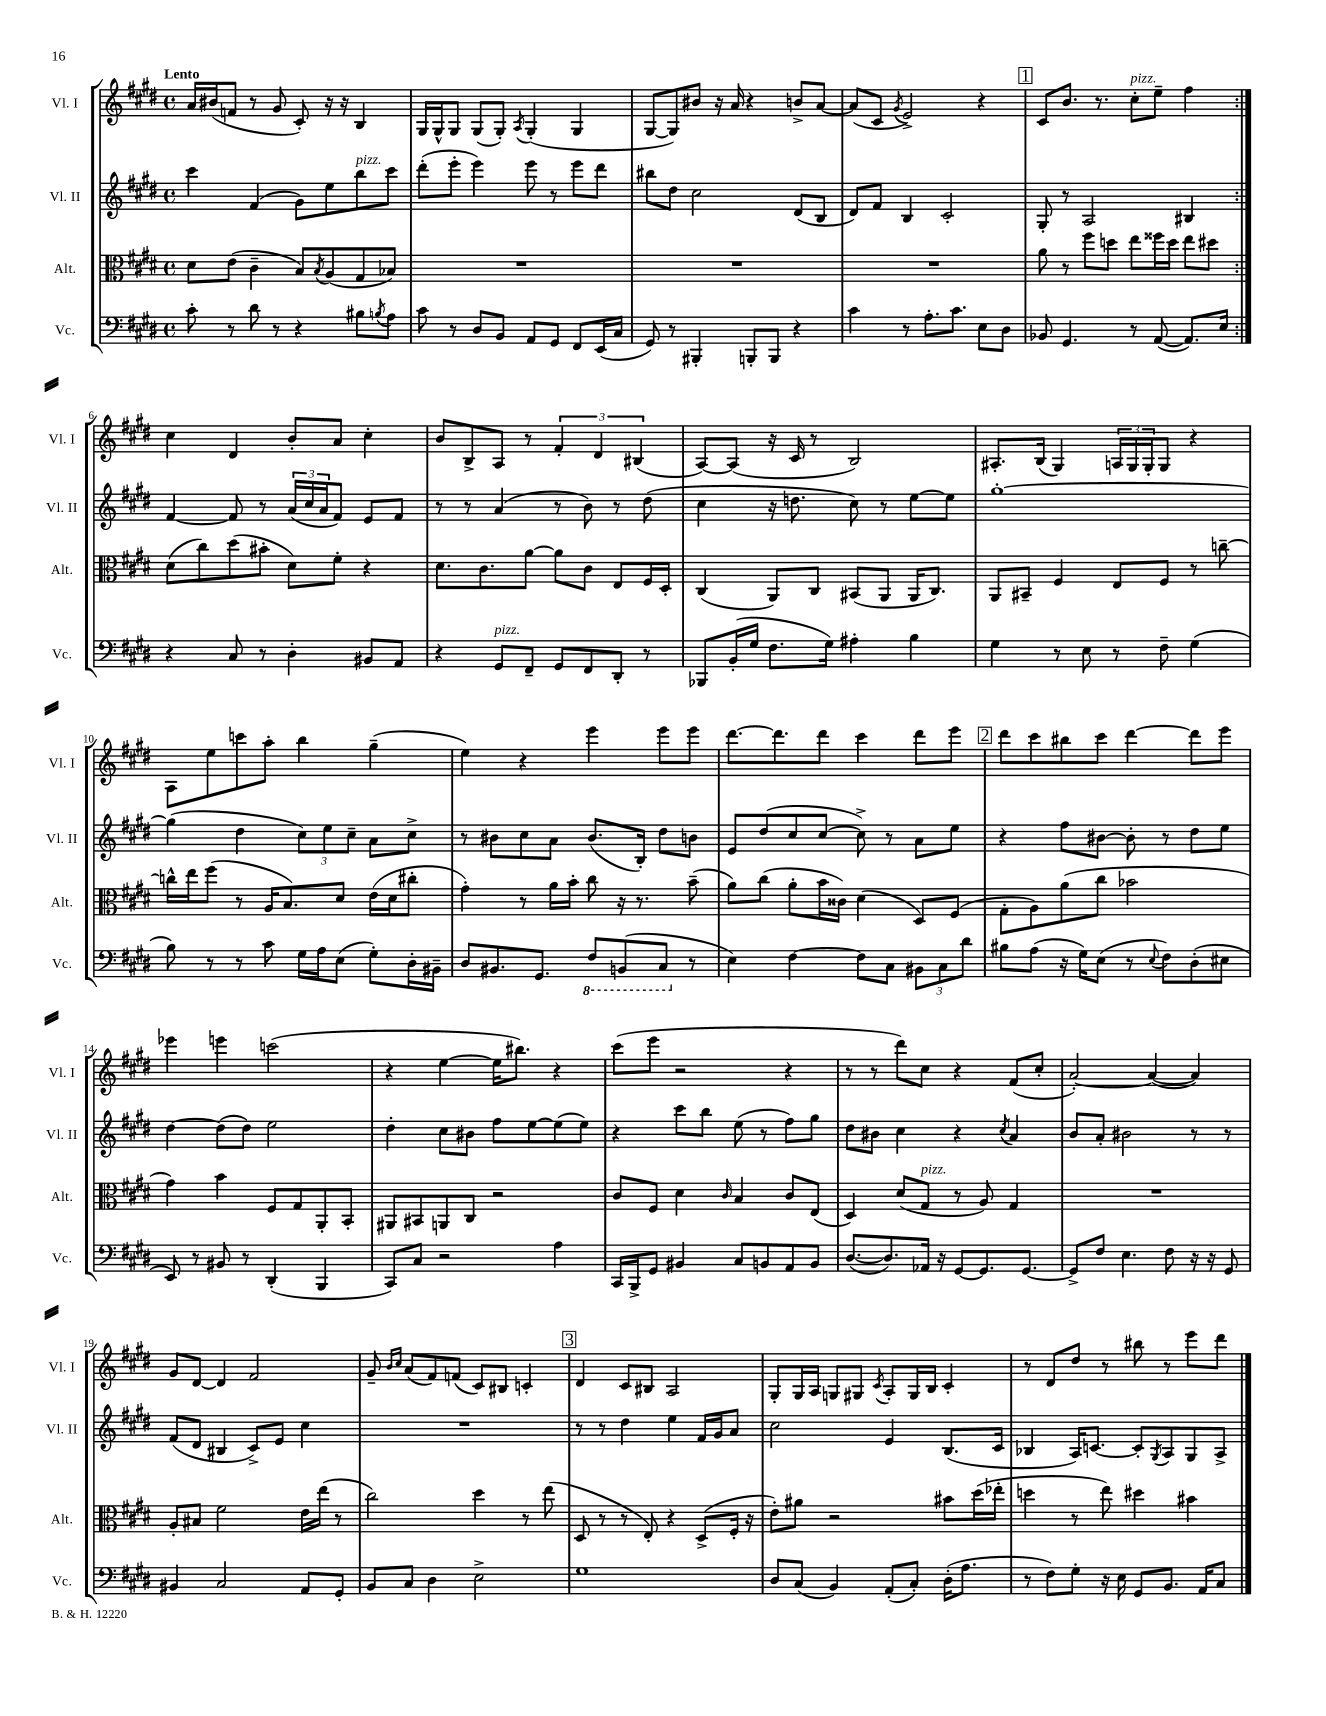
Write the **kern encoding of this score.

**kern	**kern	**kern	**kern
*staff4	*staff3	*staff2	*staff1
*clefF4	*clefC3	*clefG2	*clefG2
*k[f#c#g#d#]	*k[f#c#g#d#]	*k[f#c#g#d#]	*k[f#c#g#d#]
*M4/4	*M4/4	*M4/4	*M4/4
*met(c)	*met(c)	*met(c)	*met(c)
8c#'	8d#	4ccc#	16a
.	.	.	(16b#
8r	(8e	.	8f
8d#	4c#~	(4f#	8r
8r	.	.	8g#
4r	8B)	8g#)	8c#')
.	8qB	.	.
.	(8A	8ee	16r
.	.	.	16r
8B#	8G#	8bb	4B
8qB	.	.	.
8A	8B-)	8ccc#	.
=	=	=	=
8c#	1r	(8ddd#'	16G#
.	.	.	16G#^^
8r	.	8eee'	8G#
8D#	.	4eee)	(8G#
8BB	.	.	8G#')
.	.	.	8qA
8AA	.	8eee	(4G#'
8GG#	.	8r	.
8FF#	.	8eee	4G#
(16EE	.	8ddd#	.
16C#	.	.	.
=	=	=	=
8GG#)	1r	8bb#	[8G#
8r	.	8dd#	8G#])
4BBB#'	.	2cc#	8b#
.	.	.	16r
.	.	.	16a
8BBB'	.	.	4r
8BBB	.	.	.
4r	.	(8d#	8b^
.	.	8B	[8a
=	=	=	=
4c#	1r	8d#)	(8a]
.	.	8f#	8c#
.	.	.	8qg#
8r	.	4B	2e^)
8.A'	.	.	.
.	.	2c#'	.
8.c#	.	.	.
8E	.	.	4r
8D#	.	.	.
=	=	=	=
8BB-	8a	8G#'	8c#
4.GG#	8r	8r	8.b
.	8ff#	2A	.
.	.	.	8.r
.	8dd	.	.
8r	8ee	.	8cc#'
([8AA	16ff##	.	8ee~
.	16dd	.	.
8.AA])	8ee	4B#	4ff#
.	8dd#	.	.
16E	.	.	.
=:|!	=:|!	=:|!	=:|!
4r	(8d#	[4f#	4cc#
.	8cc#)	.	.
8C#	(8dd#	8f#]	4d#
8r	8b#'	8r	.
4D#'	8d#)	(24a	8b'
.	.	24cc#	.
.	.	24a	.
.	8f#'	8f#)	8a
8BB#	4r	8e	4cc#'
8AA	.	8f#	.
=	=	=	=
4r	8.d#	8r	8b
.	.	8r	8B^
.	8.c#	.	.
8GG#	.	(4a	8A
8FF#~	[8a	.	8r
8GG#	8a]	8r	6f#'
8FF#	8c#	8b)	.
.	.	.	6d#
8DD#'	8E	8r	.
.	.	.	(6B#
8r	16F#	(8dd#	.
.	16D#'	.	.
=	=	=	=
8BBB-	(4C#	4cc#	[8A)
(16BB'	.	.	(8A]
16G#	.	.	.
8.F#	8AA)	16r	16r
.	.	8.dd	16c#
.	8C#	.	8r
16G#)	.	.	.
4A#'	(8BB#	8cc#)	2B)
.	8AA	8r	.
4B	16AA	[8ee	.
.	8.C#)	.	.
.	.	8ee]	.
=	=	=	=
4G#	8AA	[1gg#'	8.A#'
.	8BB#~	.	.
.	.	.	(16B
8r	4F#	.	4G#)
8E	.	.	.
8r	8E	.	24A
.	.	.	24G#
.	.	.	24G#'
8F#~	8F#	.	8G#
(4G#	8r	.	4r
.	[8cc~	.	.
=	=	=	=
8B)	16cc^^]	(4gg#]	8A
.	16ee	.	.
8r	(8ff#	.	8ee
8r	8r	4dd#	8ccc
8c#	16A	.	8aa'
.	8.B)	.	.
16G#	.	12cc#)	4bb
16A	.	.	.
.	.	12ee	.
(8E	8d#	.	.
.	.	12cc#~	.
8G#')	(16e	8a	(4gg#~
.	16d#	.	.
16D#'	8cc#'	8cc#^	.
16BB#~	.	.	.
=	=	=	=
8D#	4g#')	8r	4ee)
8.BB#	.	8b#	.
.	8r	8cc#	4r
8.GG#	.	.	.
.	16a	8a	.
.	16b'	.	.
8FF#	8cc#	(8.b#	4eee
(8BBB	16r	.	.
.	8.r	16B')	.
8CC#	.	8dd#	8eee
8r	(8b~	8b	8eee
=	=	=	=
4E)	8a)	8e	[8.ddd#
.	(8cc#	(8dd#	.
.	.	.	8.ddd#]
[4F#	8a'	8cc#	.
.	16b	[8cc#	8ddd#
.	16c##)	.	.
8F#]	(4d#	8cc#^])	4ccc#
8C#	.	8r	.
12BB#	8D#)	8a	8ddd#
12C#	.	.	.
.	(8F#	8ee	8eee
12d#	.	.	.
=	=	=	=
8B#	8G#'	4r	8ddd#
(8A	8A)	.	8ccc#
16r	(8a	8ff#	8bb#
16G#)	.	.	.
(8E	8cc#	[8b#	8ccc#
8r	2b-	8b#']	[4ddd#
8qqE	.	.	.
8F#)	.	8r	.
(8D#'	.	8dd#	8ddd#]
8E#	.	8ee	8eee
=	=	=	=
8EE)	4g#)	[4dd#	4eee-
8r	.	.	.
8BB#	4b	(8dd#]	4eee
8r	.	8dd#)	.
(4DD#'	8F#	2ee	(2ccc
.	8G#	.	.
4BBB	8AA'	.	.
.	8BB'	.	.
=	=	=	=
8CC#)	8AA#	4dd#'	4r
8C#	8BB#	.	.
2r	8AA	8cc#	[4ee
.	8C#	8b#	.
.	2r	8ff#	16ee]
.	.	.	8.bb#)
.	.	[8ee	.
4A	.	(8ee]	4r
.	.	8ee)	.
=	=	=	=
16CC#	8c#	4r	(8ccc#
16BBB^	.	.	.
8GG#	8F#	.	8eee
4BB#	4d#	8ccc#	2r
.	.	8bb	.
.	16qqc#	.	.
8C#	4B	(8ee	.
8BB	.	8r	.
8AA	8c#	8ff#)	4r
8BB	(8E	8gg#	.
=	=	=	=
([8.D#	4D#)	8dd#	8r
.	.	8b#	8r
8.D#])	.	.	.
.	(8d#	4cc#	8ddd#)
16AA-	8G#	.	8cc#
16r	.	.	.
[8GG#	8r	4r	4r
8.GG#]	8A)	.	.
.	.	8qcc#	.
.	4G#	4a	(8f#
[8.GG#	.	.	.
.	.	.	8cc#'
=	=	=	=
8GG#^]	1r	8b	[2a')
8F#	.	8a'	.
4.E	.	2b#	.
.	.	.	(4a_
8F#	.	.	.
16r	.	8r	4a])
16r	.	.	.
8GG#	.	8r	.
=	=	=	=
4BB#	8A'	(8f#	8g#
.	8B#	8d#	[8d#
2C#	2f#	4B#	4d#]
.	.	8c#^)	2f#
.	.	8e	.
8AA	16e	4cc#	.
.	(16ee	.	.
8GG#'	8r	.	.
=	=	=	=
8BB	2cc#)	1r	8g#~
.	.	.	16qqb
.	.	.	16qqcc#
8C#	.	.	(8a
4D#	.	.	8f#)
.	.	.	(8f
2E^	4dd#	.	8c#)
.	.	.	8B#
.	8r	.	4c'
.	(8ee	.	.
=	=	=	=
1G#	8D#	8r	4d#
.	8r	8r	.
.	8r	4dd#	8c#
.	8E')	.	8B#
.	4r	4ee	2A
.	(8D#^	16f#	.
.	.	16g#	.
.	16F#'	8a	.
.	16r	.	.
=	=	=	=
8D#	8e')	2cc#	8G#'
(8C#	8a#	.	16G#
.	.	.	16A
4BB)	2r	.	8G
.	.	.	8G#
.	.	.	8qc#
(8AA'	.	4e	8A'
8C#')	.	.	16G#
.	.	.	16B
(16D#'	8b#	(8.B	4c#'
8.A	.	.	.
.	(16dd#	.	.
.	16ee-'	16c#	.
=	=	=	=
8r	4dd	4B-	8r
8F#)	.	.	8d#
8G#'	8r	16A)	8dd#
.	.	[8.c	.
16r	8ee)	.	8r
16E	.	.	.
8GG#	4dd#	8c']	8bb#
.	.	8qG#	.
8.BB	.	8A	8r
.	4b#	8G#	8eee
16AA	.	.	.
8C#	.	8A^	8ddd#
==	==	==	==
*-	*-	*-	*-
